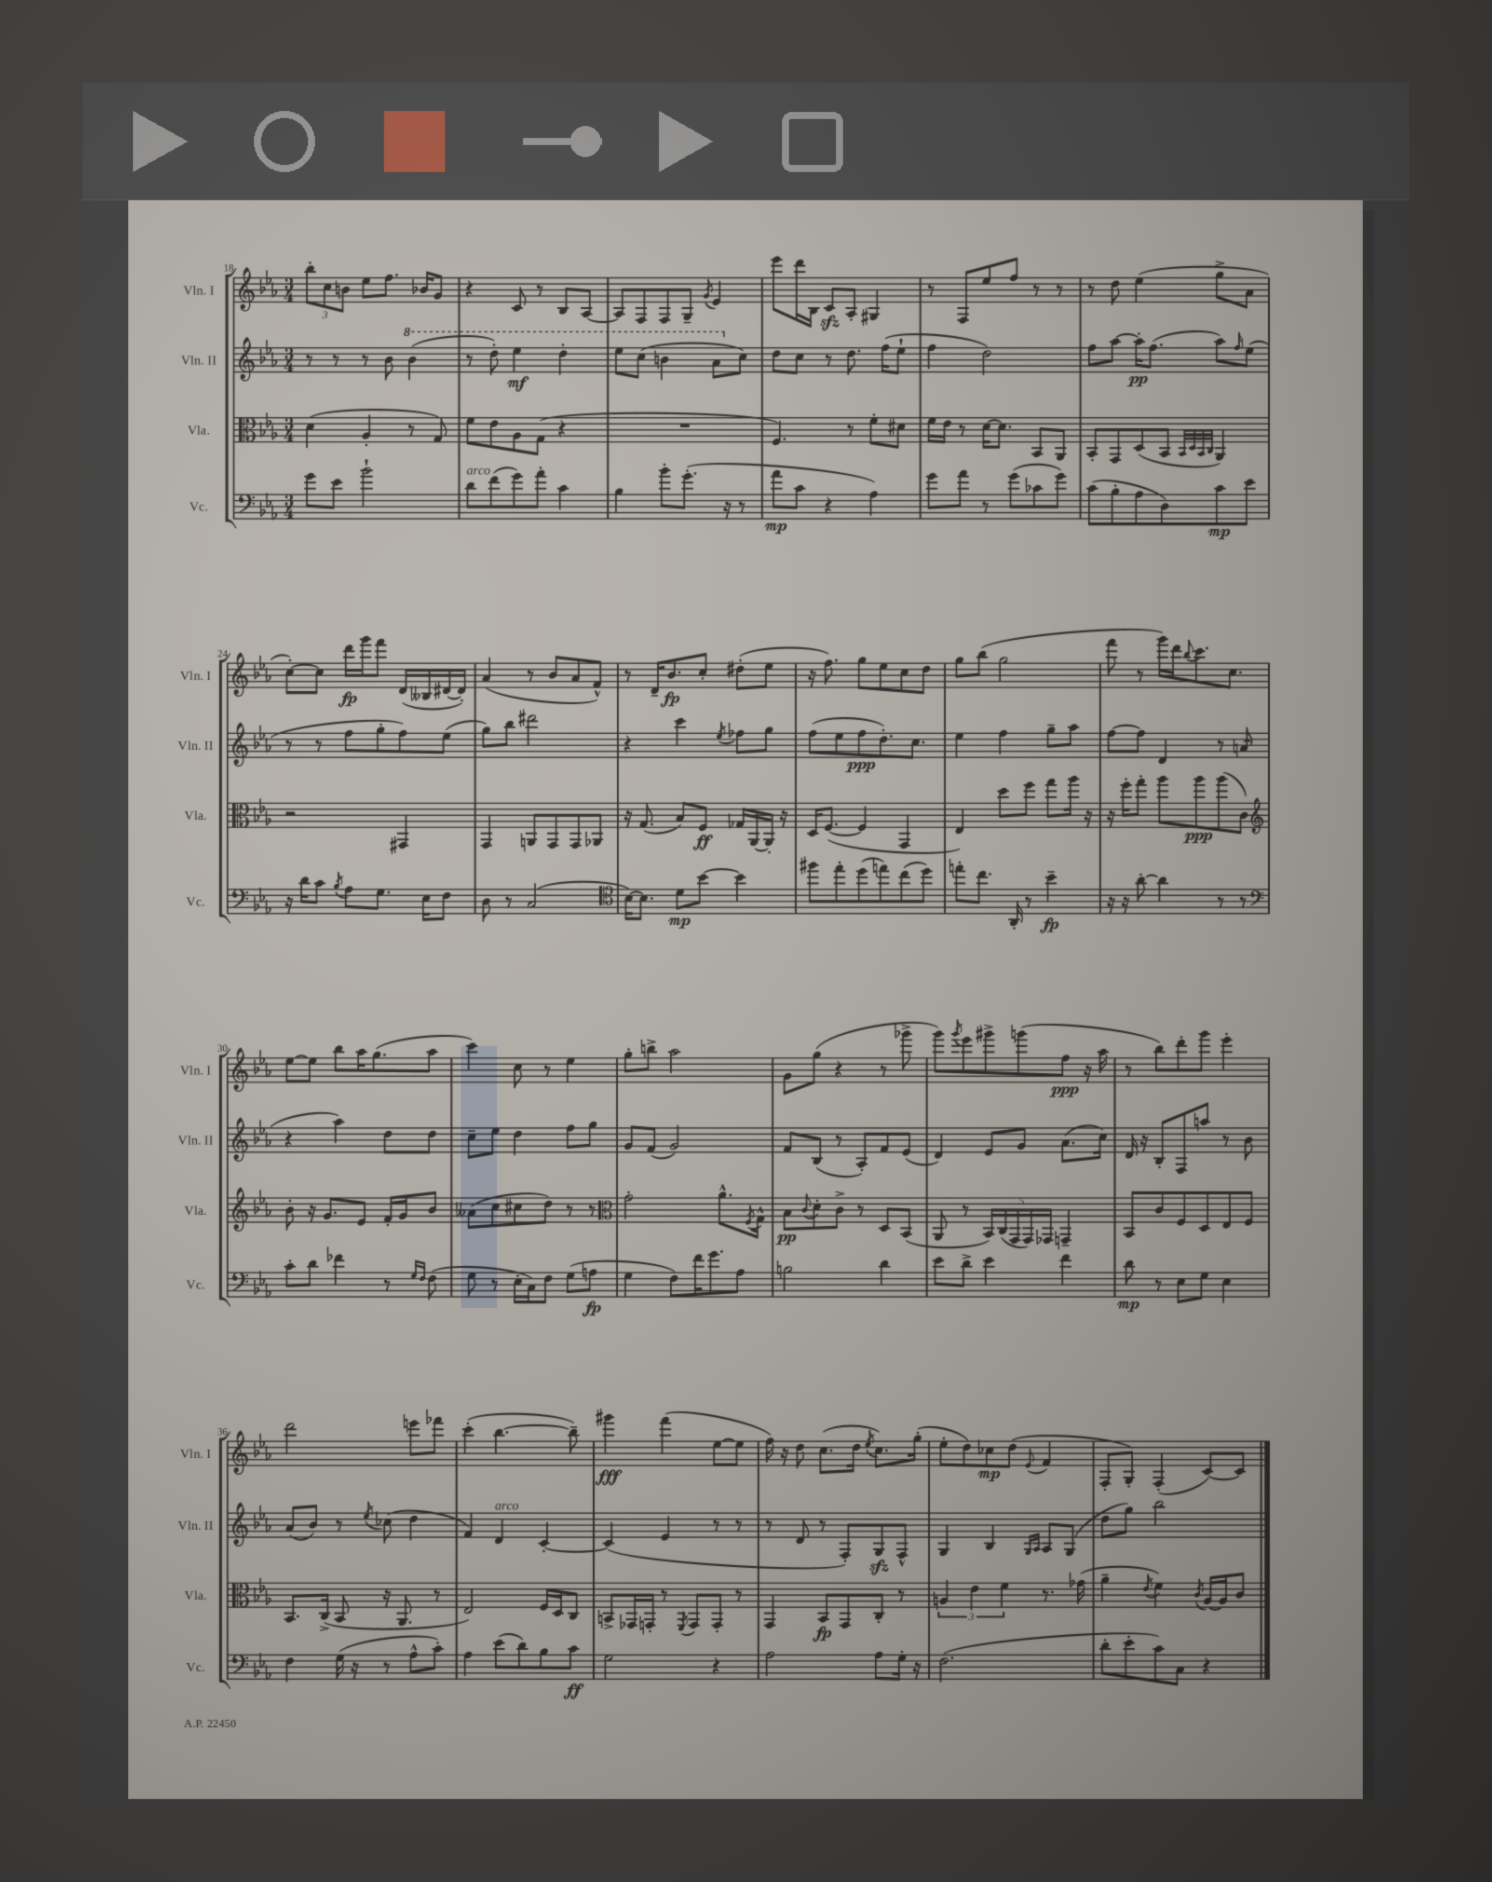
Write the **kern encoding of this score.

**kern	**dynam	**kern	**dynam	**kern	**dynam	**kern	**dynam
*part4	*part4	*part3	*part3	*part2	*part2	*part1	*part1
*staff4	*staff4	*staff3	*staff3	*staff2	*staff2	*staff1	*staff1
*I"Vc.	*	*I"Vla.	*	*I"Vln. II	*	*I"Vln. I	*
*I'Vc.	*	*I'Vla.	*	*I'Vln. II	*	*I'Vln. I	*
*clefF4	*	*clefC3	*	*clefG2	*	*clefG2	*
*k[b-e-a-]	*	*k[b-e-a-]	*	*k[b-e-a-]	*	*k[b-e-a-]	*
*M3/4	*	*M3/4	*	*M3/4	*	*M3/4	*
=18	=18	=18	=18	=18	=18	=18	=18
8g\L	.	(4d\	.	8r	.	12bb-'\L	.
.	.	.	.	.	.	12cc\	.
8e-\J	.	.	.	8r	.	.	.
.	.	.	.	.	.	12bn\J	.
2b-`\	.	4A-'/	.	8r	.	8ee-\L	.
.	.	.	.	8b-\	.	8.ff\J	.
*	*	*	*	*8va	*	*	*
.	.	8r	.	(4bb-\	.	.	.
.	.	.	.	.	.	16b-X/KL	.
.	.	8G/)	.	.	.	8g/J	.
=19	=19	=19	=19	=19	=19	=19	=19
!LO:TX:a:i:t=arco	!	!	!	!	!	!	!
8d\L	.	8f\L	.	8r	.	4r	.
(8f\	.	8e-\	.	8ddd'\)	.	.	.
8g\)	.	8A-\	.	4eee-\	mf	8c/	.
8a-'\J	.	(8G\J	.	.	.	8r	.
4c\	.	4r	.	4ddd'\	.	8B-/L	.
.	.	.	.	.	.	[8A-/J	.
=20	=20	=20	=20	=20	=20	=20	=20
4B-\	.	2.r	.	8eee-\L	.	8A-/L]	.
.	.	.	.	(8ccc\J	.	8F/	.
8b-'\L	.	.	.	4bbn\	.	8F/	.
(8.g'\J	.	.	.	.	.	8G~/J	.
.	.	.	.	.	.	8qg/	.
.	.	.	.	8aa-\L	.	4e-/	.
16r	.	.	.	.	.	.	.
*	*	*	*	*X8va	*	*	*
8r	.	.	.	8cc\J)	.	.	.
=21	=21	=21	=21	=21	=21	=21	=21
8a-\L	mp	4.F/)	.	8dd\L	.	8eee-\L	.
8c\J	.	.	.	8cc\J	.	16ddd\L	.
.	.	.	.	.	.	16B-\JJ	.
4r	.	.	.	8r	.	8czz/L	.
.	.	8r	.	8.dd\	.	8A-'/J	.
4A-\)	.	8f'\L	.	.	.	4G#X/	.
.	.	.	.	(16ff\KL	.	.	.
.	.	8d#X\J	.	8ee-`\J	.	.	.
=22	=22	=22	=22	=22	=22	=22	=22
8g\L	.	16f\LL	.	4ff\	.	8r	.
.	.	16e-\JJ	.	.	.	.	.
8a-\J	.	8r	.	.	.	8F/L	.
8r	.	[16d\KL	.	2dd\)	.	8ee-/	.
.	.	8.d\J]	.	.	.	.	.
(8g\L	.	.	.	.	.	8ff/J	.
8c-X\	.	8BB-/L	.	.	.	8r	.
8g\J)	.	8AA-/J	.	.	.	8r	.
=23	=23	=23	=23	=23	=23	=23	=23
(8c\L	.	8BB-'/L	.	8ff\L	.	8r	.
8B-'\	.	8GG/	.	[8aa-\J	.	8dd\	.
8A-\	.	(8D/	.	16aa-'\KL]	pp	(4ee-\	.
.	.	.	.	(8.ff\J	.	.	.
8D\)	.	8BB-/J	.	.	.	.	.
.	.	32qqBB-/LLL	.	.	.	.	.
.	.	32qqD/	.	.	.	.	.
.	.	32qqBB-/	.	.	.	.	.
.	.	32qqC/JJJ	.	.	.	.	.
8c\	mp	4AA-/)	.	8aa-\L)	.	8gg^\L	.
.	.	.	.	16qqff/	.	.	.
8e-\J	.	.	.	(8ee-\J	.	8a-\J	.
!!LO:LB:g=z
=24	=24	=24	=24	=24	=24	=24	=24
16r	.	2r	.	8r	.	[8cc'\L)	.
16d\KL	.	.	.	.	.	.	.
8c\J	.	.	.	8r	.	8cc\J]	.
8qB-/	.	.	.	.	.	.	.
8A-\L	.	.	.	8ff\L	.	16ddd\LL	fp
.	.	.	.	.	.	16ggg\J	.
8.G\J	.	.	.	8gg'\	.	8fff\J	.
.	.	4GG#X/	.	8ff\)	.	(16d/LL	.
16E-\KL	.	.	.	.	.	16B--X/	.
8F\J	.	.	.	(8ee-\J	.	[16d#X/	.
.	.	.	.	.	.	16d#'/JJ])	.
=25	=25	=25	=25	=25	=25	=25	=25
8D\	.	4GG/	.	8gg\L)	.	(4a-/	.
8r	.	.	.	8bb-\J	.	.	.
(2C/	.	8AAn/L	.	2ddd#X\	.	8r	.
.	.	8GG/	.	.	.	8b-/L	.
.	.	8GG/	.	.	.	8a-/	.
.	.	8AA-X/J	.	.	.	8f^^/J)	.
=26	=26	=26	=26	=26	=26	=26	=26
*clefC4	*	*	*	*	*	*	*
[16B-\KL)	.	16r	.	4r	.	8r	.
8.B-\J]	.	(8.G/	.	.	.	.	.
.	.	.	.	.	.	16d~/KL	.
.	.	.	.	.	.	8.b-/	fp
8d\L	mp	8B-/L)	.	4ccc\	.	.	.
[8b-\J	.	8F/J	ff	.	.	8cc'/J	.
.	.	.	.	8qee-/	.	.	.
4b-\]	.	16G-X/LL	.	8ff-X\L	.	(8dd#X'\L	.
.	.	[16AA-/	.	.	.	.	.
.	.	16AA-'/JJ]	.	8gg\J	.	8ee-\J	.
.	.	16r	.	.	.	.	.
=27	=27	=27	=27	=27	=27	=27	=27
8ff#X\L	.	16D/KL	.	(8ff\L	.	16r	.
.	.	([8.F/J	.	.	.	8.ff\)	.
8ee-'\	.	.	.	8ee-\	.	.	.
(8dd\	.	4F/]	.	8ff\	ppp	8gg\L	.
8een\)	.	.	.	8.dd'\)	.	8ee-\	.
(8cc\	.	4GG/	.	.	.	8cc\	.
.	.	.	.	8.cc\J	.	.	.
8dd\J)	.	.	.	.	.	8dd\J	.
=28	=28	=28	=28	=28	=28	=28	=28
8een'\L	.	4E-/)	.	4ee-\	.	8gg\L	.
8.cc\J	.	.	.	.	.	(8bb-\J	.
.	.	8dd\L	.	4ff\	.	2gg\	.
16AA-'/	.	.	.	.	.	.	.
8r	.	8ff\J	.	.	.	.	.
4b-~\	fp	8gg\L	.	8gg~\L	.	.	.
.	.	16aa-\Jk	.	8aa-\J	.	.	.
.	.	16r	.	.	.	.	.
=29	=29	=29	=29	=29	=29	=29	=29
16r	.	16r	.	[8ff\L	.	8fff\	.
16r	.	16ff'\KL	.	.	.	.	.
[8a-'\	.	8gg'\J	.	8ff\J]	.	8r	.
4a-\]	.	8aa-\L	.	4d/	.	16ggg\LL)	.
.	.	.	.	.	.	16ddd\J	.
.	.	.	.	.	.	8qqbb-/	.
.	.	8aa-\	ppp	.	.	8.ccc\	.
8r	.	(8aa-\	.	8r	.	.	.
.	.	.	.	.	.	8.cc\J	.
8r	.	8c\J)	.	(8an/	.	.	.
!!LO:LB:g=z
=30	=30	=30	=30	=30	=30	=30	=30
*clefF4	*	*clefG2	*	*	*	*	*
8c'\L	.	8b-'\	.	4r	.	[8ee-\L	.
8d\J	.	16r	.	.	.	8ee-\J]	.
.	.	8.g/L	.	.	.	.	.
4f-X\	.	.	.	4aa-\)	.	8bb-\L	.
.	.	8e-/J	.	.	.	16aa-\K	.
.	.	.	.	.	.	(8.gg\	.
8r	.	16f'/LL	.	8dd\L	.	.	.
.	.	16g/J	.	.	.	.	.
16qqG/LL	.	.	.	.	.	.	.
16qqF/JJ	.	.	.	.	.	.	.
(8F\	.	8b-/J	.	8dd\J	.	8aa-\J	.
=31	=31	=31	=31	=31	=31	=31	=31
8G\	.	(8a--X\L	.	8cc~\L	.	4ccc\)	.
8r	.	8cc\	.	8ee-\J	.	.	.
16E-'\LL	.	8cc#X\	.	4dd\	.	8cc\	.
16C\J)	.	.	.	.	.	.	.
8F\J	.	8dd\J)	.	.	.	8r	.
(8G\L	.	8r	.	8ff\L	.	4ee-\	.
8An\J	fp	8r	.	8gg\J	.	.	.
=32	=32	=32	=32	=32	=32	=32	=32
*	*	*clefC3	*	*	*	*	*
4G\	.	2g'\	.	8g/L	.	8gg'\L	.
.	.	.	.	(8f/J	.	8bbn^\J	.
8F\L)	.	.	.	2g/)	.	2aa-\	.
16f\K	.	.	.	.	.	.	.
8.g\	.	.	.	.	.	.	.
.	.	8.a-^^\L	.	.	.	.	.
8A-\J	.	.	.	.	.	.	.
.	.	8qF/	.	.	.	.	.
.	.	16G^^\Jk	.	.	.	.	.
=33	=33	=33	=33	=33	=33	=33	=33
2Bn\	.	8B-\L	pp	8f/L	.	8g\L	.
.	.	8qqc/	.	.	.	.	.
.	.	8d'\	.	(8B-/J	.	(8gg\J	.
.	.	8c^\J	.	8r	.	4r	.
.	.	8r	.	8A-'/L)	.	.	.
4d\	.	8D/L	.	8f/	.	8r	.
.	.	(8BB-/J	.	(8e-/J	.	8ggg-X^\	.
=34	=34	=34	=34	=34	=34	=34	=34
8e-\L	.	8AA-/	.	4d/)	.	8ggg\L)	.
.	.	.	.	.	.	8qggg/	.
8d^\J	.	8r	.	.	.	8eee-\	.
4e-\	.	20BB-/LL)	.	8e-/L	.	8ggg#X^\	.
.	.	(20C/	.	.	.	.	.
.	.	20GG/	.	.	.	.	.
.	.	.	.	8g/J	.	(8gggn\	.
.	.	20GG/)	.	.	.	.	.
.	.	20GG-X/JJ	.	.	.	.	.
4f\	.	4GGn~/	.	(8.a-\L	.	8ff\J	ppp
.	.	.	.	.	.	16r	.
.	.	.	.	16cc\Jk)	.	16aa-\	.
=35	=35	=35	=35	=35	=35	=35	=35
8d\	mp	8BB-/L	.	16d/	.	8r	.
.	.	.	.	16r	.	.	.
8r	.	8c/	.	8B-'/L	.	8bb-\L)	.
8E-\L	.	8F/	.	8F/	.	8ddd'\	.
8G\J	.	8D/	.	8aan/J	.	8ggg\J	.
4E-\	.	8E-/	.	8r	.	4eee-'\	.
.	.	8F/J	.	8b-\	.	.	.
!!LO:LB:g=z
=36	=36	=36	=36	=36	=36	=36	=36
4F\	.	8.BB-/L	.	(8a-/L	.	2ddd\	.
.	.	.	.	8b-/J)	.	.	.
.	.	(16C^/Jk	.	.	.	.	.
(16G\	.	8BB-/	.	8r	.	.	.
16r	.	.	.	.	.	.	.
.	.	.	.	8qee-/	.	.	.
8r	.	16r	.	(8cc-X\	.	.	.
.	.	8.AA-/	.	.	.	.	.
8A-^^\L	.	.	.	4dd\	.	8eeen\L	.
8c'\J)	.	8r	.	.	.	8fff-X\J	.
=37	=37	=37	=37	=37	=37	=37	=37
4A-\	.	2E-/)	.	4f/)	.	(4ccc'\	.
!	!	!	!	!LO:TX:a:i:t=arco	!	!	!
(8e-\L	.	.	.	4d/	.	[4.bb-\	.
8d\)	.	.	.	.	.	.	.
8B-\	.	16F/LL	.	[4c'/	.	.	.
.	.	16D/J	.	.	.	.	.
8c\J	ff	8C/J	.	.	.	8bb-~\])	.
=38	=38	=38	=38	=38	=38	=38	=38
2G\	.	8BBn^/L	.	(4c/]	.	4ggg#X\	fff
.	.	16GG-X/L	.	.	.	.	.
.	.	16GGn'/JJ	.	.	.	.	.
.	.	8r	.	4e-/	.	(4fff\	.
.	.	8qFF/	.	.	.	.	.
.	.	8GG/L	.	.	.	.	.
4r	.	8GG'/J	.	8r	.	[8ee-\L	.
.	.	8r	.	8r	.	8ee-\J]	.
=39	=39	=39	=39	=39	=39	=39	=39
2A-\	.	4GG/	.	8r	.	16ff\)	.
.	.	.	.	.	.	16r	.
.	.	.	.	8d/	.	8dd\	.
.	.	8BB-/L	fp	8r	.	(8.cc\L	.
.	.	8GG/	.	8F'/L)	.	.	.
.	.	.	.	.	.	16dd\Jk	.
.	.	.	.	.	.	8qee-/	.
8A-\L	.	8C'/J	.	8Gzz/	.	8.cc\L)	.
16G'\Jk	.	8r	.	8F^^/J	.	.	.
16r	.	.	.	.	.	(16gg'\Jk	.
=40	=40	=40	=40	=40	=40	=40	=40
(2.F\	.	6An/	.	4G/	.	8ee-'\L	.
.	.	.	.	.	.	8dd\)	.
.	.	6e-\	.	.	.	.	.
.	.	.	.	4B-/	.	8cc-X\	mp
.	.	6f\	.	.	.	.	.
.	.	.	.	.	.	(8dd\J	.
.	.	.	.	16qqG/LL	.	.	.
.	.	.	.	16qqA-/JJ	.	8qqe-/	.
.	.	8.r	.	8A-/L	.	4f/	.
.	.	.	.	(8G/J	.	.	.
.	.	(16g-X\	.	.	.	.	.
=41	=41	=41	=41	=41	=41	=41	=41
8d'\L	.	4a-~\	.	8dd\L	.	8F'/L	.
8e-'\	.	.	.	8gg\J)	.	8G'/J)	.
.	.	8qe-/	.	.	.	.	.
8c\)	.	4f\)	.	2bb-\	.	(4F'/	.
8C\J	.	.	.	.	.	.	.
.	.	8qc/	.	.	.	.	.
4r	.	[16A-/LL	.	.	.	[8c/L)	.
.	.	16A-/J]	.	.	.	.	.
.	.	8c/J	.	.	.	8c/J]	.
==	==	==	==	==	==	==	==
*-	*-	*-	*-	*-	*-	*-	*-
